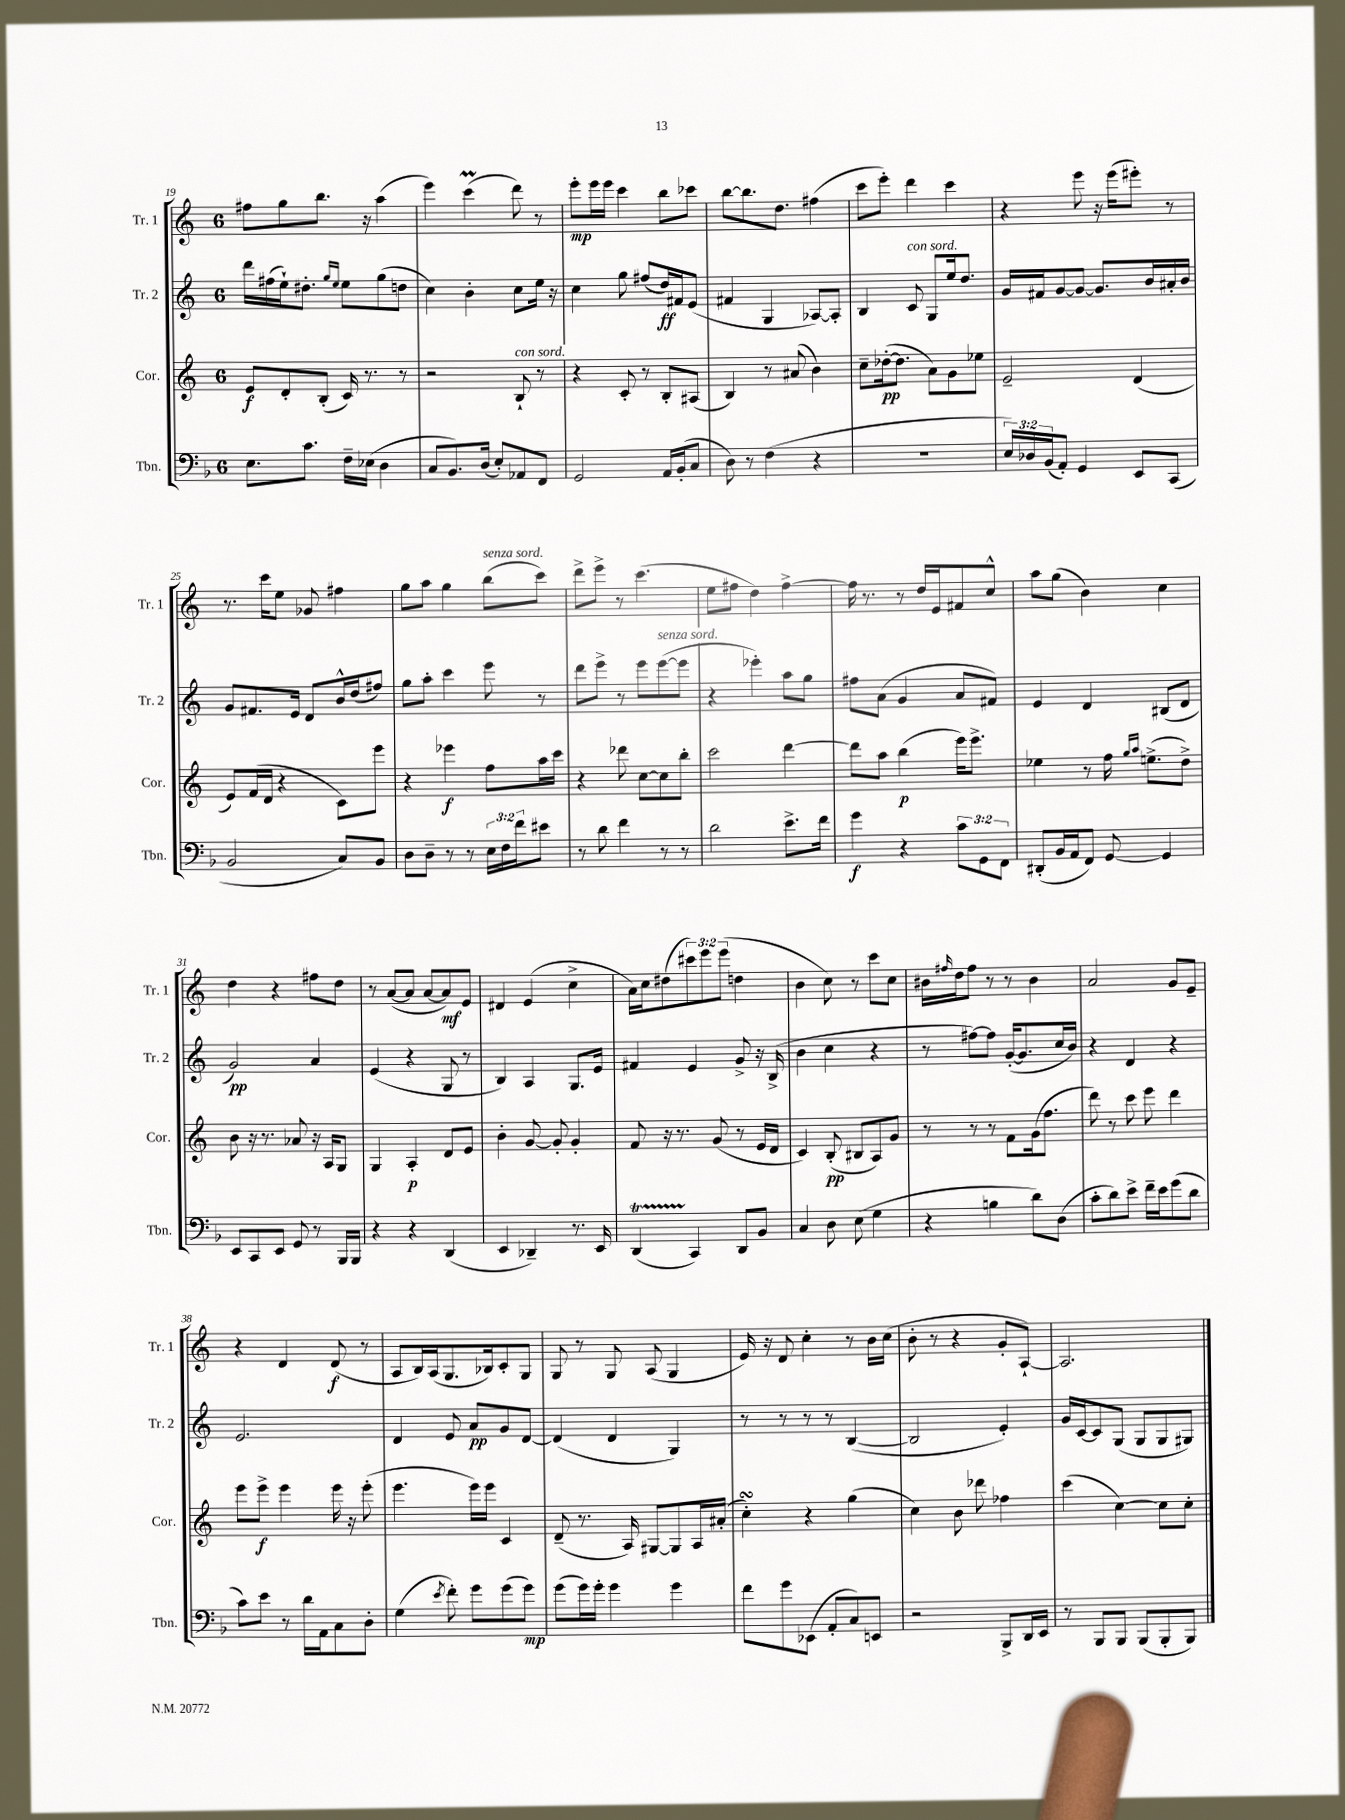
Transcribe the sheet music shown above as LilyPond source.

<<
\new StaffGroup <<
\new Staff = "s0" \with { instrumentName = "Tr. 1" shortInstrumentName = "Tr. 1" } {
    \clef treble \key c \major \once \override Staff.TimeSignature.style = #'single-digit \time 6/8 \override Staff.TupletNumber.text = #tuplet-number::calc-fraction-text
    fis''8 g''8 b''8. r16 a''4( |
    e'''4) c'''4\prall( d'''8) r8 |
    e'''8-.\mp e'''16 e'''16 c'''4 b''8 ces'''8 |
    b''8~ b''8. d''8. fis''4( |
    c'''8 e'''8-.) d'''4 c'''4 |
    r4 e'''8 r16 e'''16( eis'''8-.) r8 |
    r8. c'''16 e''8 ges'8 fis''4 |
    g''8 a''8 g''4 b''8^\markup { \italic "senza sord." }( c'''8) |
    d'''8-> e'''8-> r8 c'''4.( |
    e''8 fis''8 d''4) fis''4~-> |
    fis''16 r8. r8 d''16 e'16 fis'8 c''8-^ |
    a''8 g''8( b'4) c''4 |
    d''4 r4 fis''8 d''8 |
    r8 a'8~( a'8 a'8~ a'8\mf) e'8 |
    dis'4 e'4( c''4-> |
    a'16) c''16 dis''8( \tuplet 3/2 { cis'''8) e'''8 e'''8( } d''4 |
    b'4 c''8) r8 c'''8 c''8 |
    bis'16 \grace { fis''16 } d''16 fis''8 r8 r8 bis'4 |
    a'2 g'8 e'8-- |
    r4 d'4 d'8\f( r8 |
    a8 b16) a16( g8. bes16) c'8-. g8 |
    g8 r8 g8 a8( g4 |
    e'16) r16 d'8 c''4-. r8 b'16 c''16( |
    b'8-. r8 r4 g'8-. a8~-!) |
    a2. \bar "|." |
}
\new Staff = "s1" \with { instrumentName = "Tr. 2" shortInstrumentName = "Tr. 2" } {
    \clef treble \key c \major \once \override Staff.TimeSignature.style = #'single-digit \time 6/8
    d'''16 fis''16( e''16-!) dis''8.-. \grace { g''16 e''16 } e''8 g''8( d''8 |
    c''4) b'4-. c''8 e''16 r16 |
    c''4 g''8 fis''8( d''16\ff) fis'16 e'8( |
    fis'4 g4 aes8~) aes8-. |
    b4 c'8^\markup { \italic "con sord." } g8 e''16 d''8. |
    g'16 fis'16 g'8~ g'8~ g'8. b'16 ais'16-. b'16 |
    g'8 fis'8. e'16 d'8 b'16-^ d''16( fis''8) |
    g''8 a''8-. c'''4 e'''8 r8 |
    d'''8 e'''8-> r8 e'''8 e'''8~^\markup { \italic "senza sord." }( e'''8 |
    r4 ees'''4-.) a''8 g''8 |
    fis''8 a'8( g'4 a'8 fis'8) |
    e'4 d'4 bis8( d'8 |
    g'2\pp) a'4 |
    e'4( r4 g8 r8 |
    b4) a4 g8. e'16 |
    fis'4 e'4 g'8-> r16 b16->( |
    b'4 c''4 r4 |
    r8 fis''8~) fis''8 g'16~-.( g'8. c''16 b'16) |
    r4 d'4 r4 |
    e'2. |
    d'4 e'8 a'8\pp g'8 d'8~ |
    d'4( d'4 g4) |
    r8 r8 r8 r8 b4~( |
    b2 e'4-.) |
    g'16 c'16~ c'8 g8( g8 g8 gis8) \bar "|." |
}
\new Staff = "s2" \with { instrumentName = "Cor." shortInstrumentName = "Cor." } {
    \clef treble \key c \major \once \override Staff.TimeSignature.style = #'single-digit \time 6/8
    e'8\f d'8-. b8-.( c'16) r8. r8 |
    r2 b8-!^\markup { \italic "con sord." } r8 |
    r4 c'8-. r8 b8-. ais8( |
    b4) r8 ais'8( b'4) |
    c''8-- des''16~-.\pp( des''8. a'8) g'8 ees''8 |
    e'2-- d'4( |
    e'8) f'16( d'16 r4 c'8) e'''8 |
    r4 ees'''4\f f''8 a''16 c'''16 |
    r4 des'''8 c''8~ c''8 b''8-. |
    c'''2 d'''4~ |
    d'''8 a''8 b''4\p( e'''16) e'''8.-> |
    ees''4 r8 f''16 \grace { g''16 a''16 } e''8.->( d''8->) |
    b'8 r16 r8. aes'8 r16 a16 g8 |
    g4 a4-.\p d'8 e'8 |
    b'4-. g'8~ g'8-. g'4-. |
    f'8 r16 r8. g'8( r8 e'16 d'16 |
    c'4) b8-.\pp( bis8 a8) g'8 |
    r8 r8 r8 f'8 g'16( f''8. |
    d'''8) r8 c'''8 e'''8 d'''4 |
    e'''8 e'''8->\f e'''4 e'''16 r16 e'''8-.( |
    e'''4. e'''16) e'''16 c'4 |
    d'8--( r8. a16) gis8~ gis8 a16 ais'16-.( |
    c''4-.\turn) r4 g''4( |
    c''4) b'8 des'''8 fes''4 |
    c'''4( c''4~) c''8 c''8-. \bar "|." |
}
\new Staff = "s3" \with { instrumentName = "Tbn." shortInstrumentName = "Tbn." } {
    \clef bass \key f \major \once \override Staff.TimeSignature.style = #'single-digit \time 6/8 \override Staff.TupletNumber.text = #tuplet-number::calc-fraction-text
    e8. c'8. f16-- ees16( d4 |
    c8 bes,8.) d16( e8-.) aes,8 f,8 |
    g,2 a,16 bes,16-.( c8 |
    d8) r8 f4( r4 |
    R2. |
    \tuplet 3/2 { e16) des16 bes,16( } a,8-.) g,4 e,8 c,8( |
    bes,2 c8) bes,8 |
    d8 d8-- r8 r8 \tuplet 3/2 { e16 f16 f'16 } eis'8 |
    r8 d'8 f'4 r8 r8 |
    d'2 e'8.-> f'16 |
    g'4\f r4 \tuplet 3/2 { c'8 g,8 f,8 } |
    dis,8-.( bes,16 a,16 f,8) g,8~ g,4 |
    e,8 c,8 e,8 g,8 r8 bes,,16 bes,,16 |
    r4 r4 d,4( |
    e,4 des,4--) r8. e,16 |
    d,4\startTrillSpan( c,4\stopTrillSpan) d,8 bes,8 |
    c4 d8 e8( g4 |
    r4 b4 d'8) d8( |
    c'8-. d'8) e'8-> f'16-- e'16 g'8( d'8 |
    c'8) e'8 r8 d'16 a,16 c8 d8-. |
    g4( \acciaccatura { e'8 } f'8-.) g'8 g'8( g'8\mp) |
    g'8( g'16) g'16-. g'4 g'4 |
    f'8 g'8 ees,8( a,8-. c8) e,8 |
    r2 bes,,8-> d,16 e,16 |
    r8 bes,,8 bes,,8 bes,,8( bes,,8-. bes,,8) \bar "|." |
}
>>
>>
\layout { \context { \Score currentBarNumber = #19 } }
